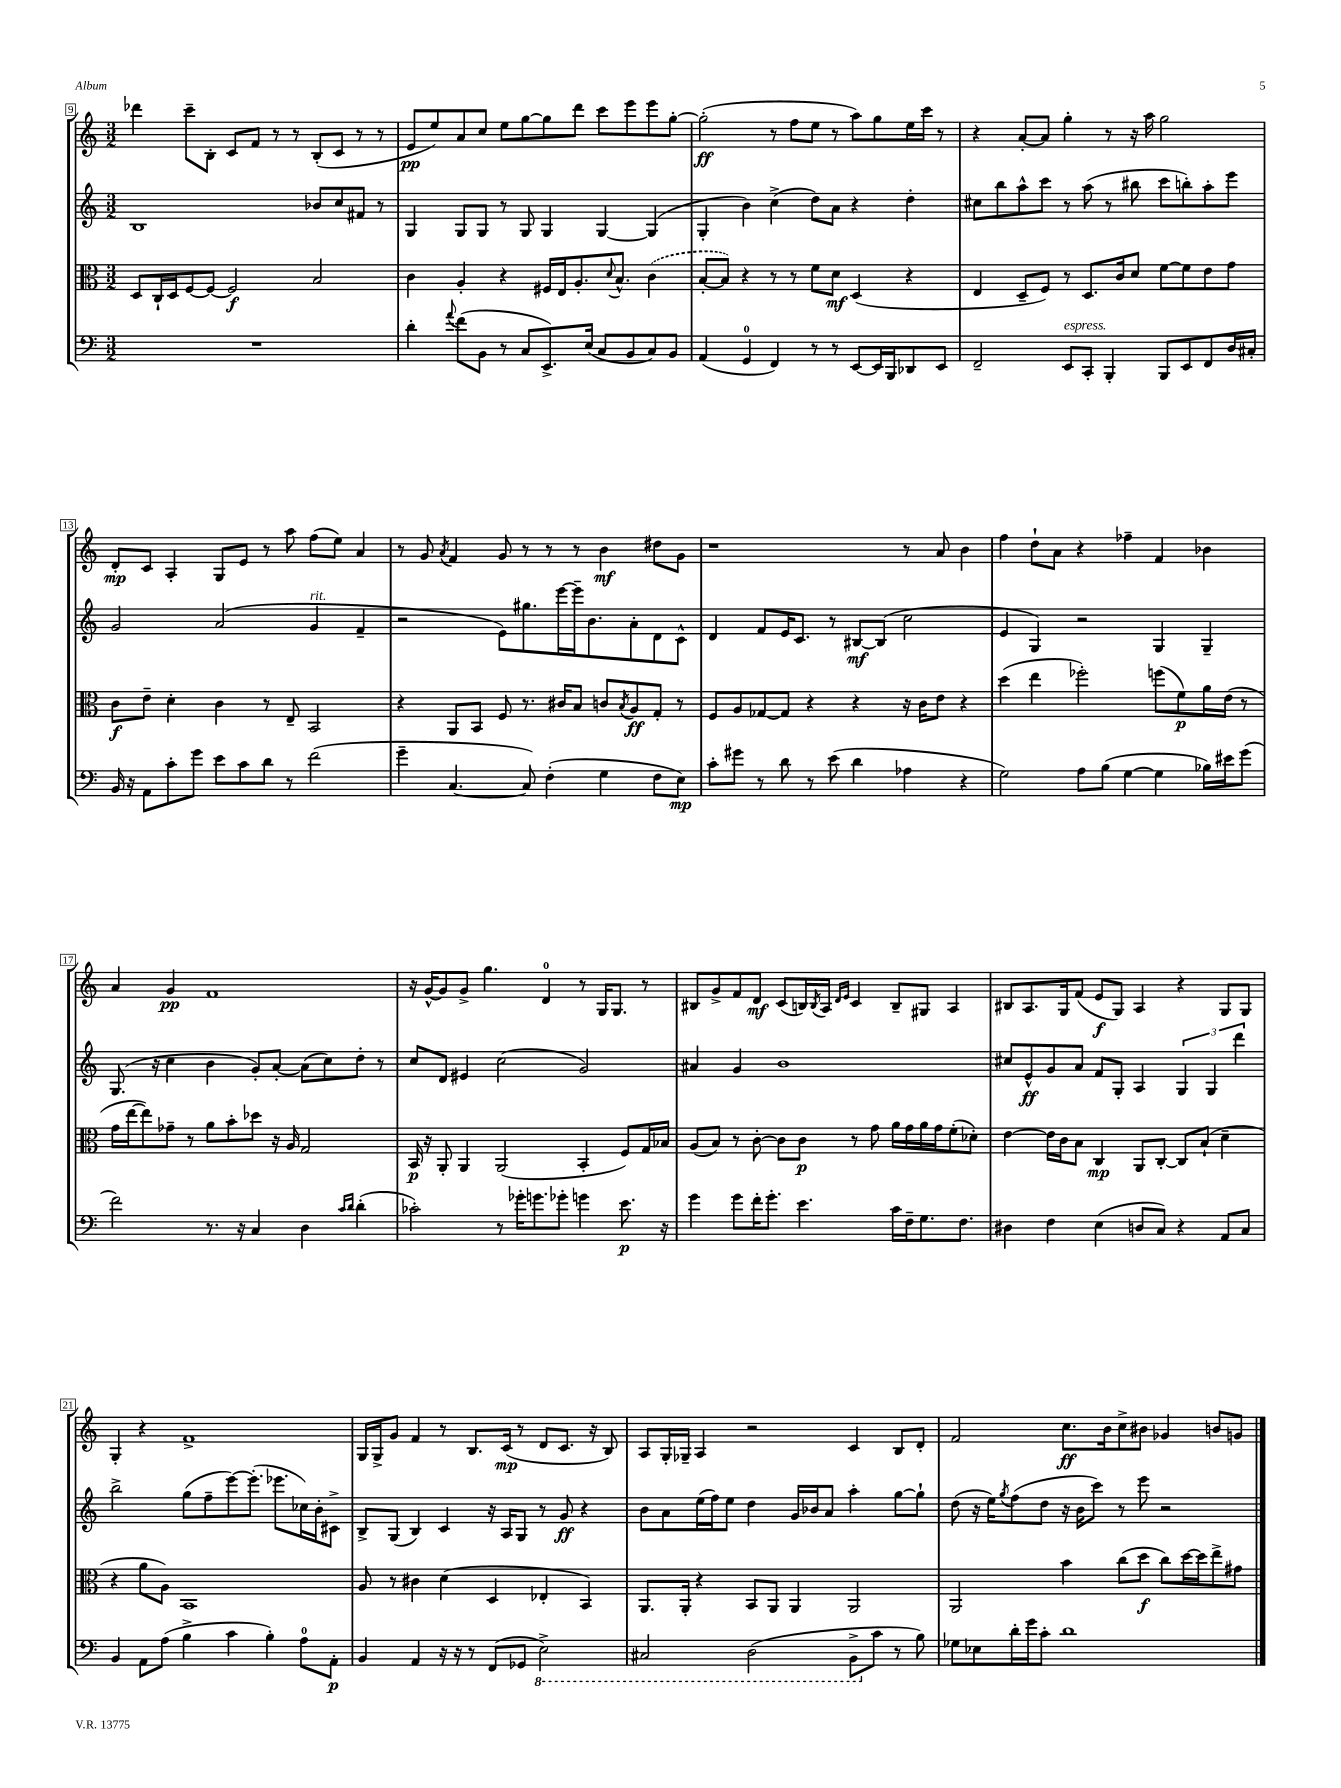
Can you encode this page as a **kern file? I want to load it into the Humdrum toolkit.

**kern	**kern	**kern	**kern
*staff4	*staff3	*staff2	*staff1
*clefF4	*clefC3	*clefG2	*clefG2
*k[]	*k[]	*k[]	*k[]
*M3/2	*M3/2	*M3/2	*M3/2
1.r	8D	1B	4ddd-
.	16C`	.	.
.	16D	.	.
.	[8F	.	8ccc~
.	8F_	.	8B'
.	2F]	.	8c
.	.	.	8f
.	.	.	8r
.	.	.	8r
.	2B	8b-	(8B'
.	.	8cc	8c
.	.	8f#	8r
.	.	8r	8r
=	=	=	=
4d'	4c	4G	8e
.	.	.	8ee)
8qqa	.	.	.
(8f	4A'	8G	8a
8BB	.	8G	8cc
8r	4r	8r	8ee
8C	.	8G	[8gg
8.EE^)	16F#	4G	8gg]
.	16E	.	.
.	8.A'	.	8ddd
(16E	.	.	.
8C	.	[4G	8ccc
.	8qqd	.	.
.	8.B^^	.	.
8BB	.	.	8eee
8C)	(4c	(4G]	8eee
8BB	.	.	[8gg'
=	=	=	=
(4AA	[8B'	4G'	(2gg']
.	8B])	.	.
4GG	4r	4b)	.
4FF)	8r	(4cc^	8r
.	8r	.	8ff
8r	8f	8dd)	8ee
8r	8d	8a	8r
[8EE	(4D	4r	8aa)
16EE]	.	.	8gg
16BBB	.	.	.
8DD-	4r	4dd'	16ee
.	.	.	16ccc
8EE	.	.	8r
=	=	=	=
2FF~	4E	8cc#	4r
.	.	8bb	.
.	8D~	8aa^^	[8a'
.	8F)	8ccc	8a]
8EE	8r	8r	4gg'
8CC'	8.D	(8aa	.
4BBB'	.	8r	8r
.	16c	.	.
.	8d	8bb#	16r
.	.	.	16aa
8BBB	[8f	8ccc	2gg
8EE	8f]	8bb')	.
8FF	8e	8aa'	.
16D	8g	8eee	.
16C#'	.	.	.
=	=	=	=
16BB	8c	2g	8d'
16r	.	.	.
8AA	8e~	.	8c
8c'	4d'	.	4A'
8g	.	.	.
8e	4c	(2a	8G
8c	.	.	8e
8d	8r	.	8r
8r	8E~	.	8aa
(2f	2BB	4g	(8ff
.	.	.	8ee)
.	.	4f~	4a
=	=	=	=
4g~	4r	2r	8r
.	.	.	8g
.	.	.	8qa
[4.C	8AA	.	4f
.	8BB	.	.
.	8F	8e)	8g
8C])	8.r	8.gg#	8r
(4F'	.	.	8r
.	16c#	[16eee	.
.	8B	16eee~]	8r
.	.	8.b	.
4G	8c	.	4b
.	8qB	.	.
.	8A	8a'	.
8F	8G'	8d	8dd#
8E)	8r	8c^^	8g
=	=	=	=
8c'	8F	4d	1r
8g#	8A	.	.
8r	[8G-	8f	.
8d	8G-]	16e	.
.	.	8.c	.
8r	4r	.	.
(8e	.	8r	.
4d	4r	[8B#	.
.	.	(8B#]	.
4A-	16r	2cc	8r
.	16c	.	.
.	8e	.	8a
4r	4r	.	4b
=	=	=	=
2G)	(4dd	4e	4ff
.	4ee	4G)	8dd`
.	.	.	8a
8A	2ff-')	2r	4r
(8B	.	.	.
[4G	.	.	4ff-~
4G]	(8ff	4G	4f
.	8f)	.	.
16B-)	16a	4G~	4b-
16e#	(16e	.	.
(8g	8r	.	.
=	=	=	=
2f)	16g	(8.G	4a
.	[16ee	.	.
.	8ee])	.	.
.	.	16r	.
.	8g-~	4cc	4g
.	8r	.	.
8.r	8a	4b	1f
.	8b'	.	.
16r	.	.	.
4C	8dd-	8g')	.
.	16r	[8a'	.
.	16A	.	.
4D	2G	(8a]	.
.	.	8cc)	.
16qqc	.	.	.
16qqd	.	.	.
(4d'	.	8dd'	.
.	.	8r	.
=	=	=	=
2c-')	16BB	8cc	16r
.	16r	.	[16g^^
.	8AA'	8d	8g]
.	4AA	4e#	8g^
.	.	.	4.gg
8r	(2AA	(2cc	.
16g-'	.	.	.
8.g	.	.	.
.	.	.	4d
8g-'	.	.	.
4g	4BB'	2g)	8r
.	.	.	16G
.	.	.	8.G
8.e	8F)	.	.
.	16G	.	8r
16r	16B-	.	.
=	=	=	=
4g	(8A	4a#	8B#
.	8B)	.	8g^
8g	8r	4g	8f
16f'	[8c'	.	8d
8.g'	.	.	.
.	8c]	1b	(8c
4.e	8c	.	16B)
.	.	.	8qB
.	.	.	16A
.	.	.	16qqd
.	.	.	16qqe
.	8r	.	4c
.	8g	.	.
16c	16a	.	8B~
16F~	16g	.	.
8.G	16a	.	8G#
.	16g	.	.
.	(8f'	.	4A
8.F	.	.	.
.	8d-')	.	.
=	=	=	=
4D#	[4e	8cc#	8B#
.	.	8e^^	8.A
4F	16e]	8g	.
.	16c	.	16G
.	8B	8a	(8f
(4E	4C	8f	8e
.	.	8G'	8G)
8D	8AA	4A	4A
8C)	[8C'	.	.
4r	8C]	6G	4r
.	(8B`	.	.
.	.	6G	.
8AA	4d~	.	8G
.	.	6ddd	.
8C	.	.	8G
=	=	=	=
4BB	4r	2bb^	4G'
8AA	8a	.	4r
(8A	8A)	.	.
4B^	1BB	(8gg	1f^
.	.	8ff~	.
4c	.	[8eee)	.
.	.	(8.eee']	.
4B')	.	.	.
.	.	8.eee-	.
8A	.	16cc-)	.
.	.	16b'	.
8AA'	.	8c#^	.
=	=	=	=
4BB	8A	8B^	16G
.	.	.	16G^
.	8r	(8G	8g
4AA	4c#	4B)	4f
16r	(4d	4c	8r
16r	.	.	.
8r	.	.	8.B
(8FF	4D	16r	.
.	.	16A	(16c
8GG-	.	8G	8r
2EE^)	4E-'	8r	8d
.	.	8g	8.c
.	4BB)	4r	.
.	.	.	16r
.	.	.	8B)
=	=	=	=
2CC#	8.AA	8b	8A
.	.	8a	16G'
.	16AA'	.	16G-~
.	4r	(16ee	4A
.	.	16ff)	.
.	.	8ee	.
(2DD	8BB	4dd	2r
.	8AA	.	.
.	4AA	16g	.
.	.	16b-	.
.	.	8a	.
8BBB^	2AA	4aa'	4c
8c	.	.	.
8r	.	[8gg	8B
8B)	.	8gg`]	8d'
=	=	=	=
8G-	2AA	(8dd	2f
8E-	.	16r	.
.	.	16ee)	.
.	.	8qgg	.
16d'	.	(8ff	.
16g	.	.	.
8c'	.	8dd	.
1d	4b	16r	8.cc
.	.	16b	.
.	.	8ccc)	.
.	.	.	16b
.	(8cc	8r	8cc^
.	8dd	8eee	8b#
.	8cc)	2r	4g-
.	[16dd	.	.
.	16dd]	.	.
.	8ee^	.	8b
.	8g#	.	8g
==	==	==	==
*-	*-	*-	*-
